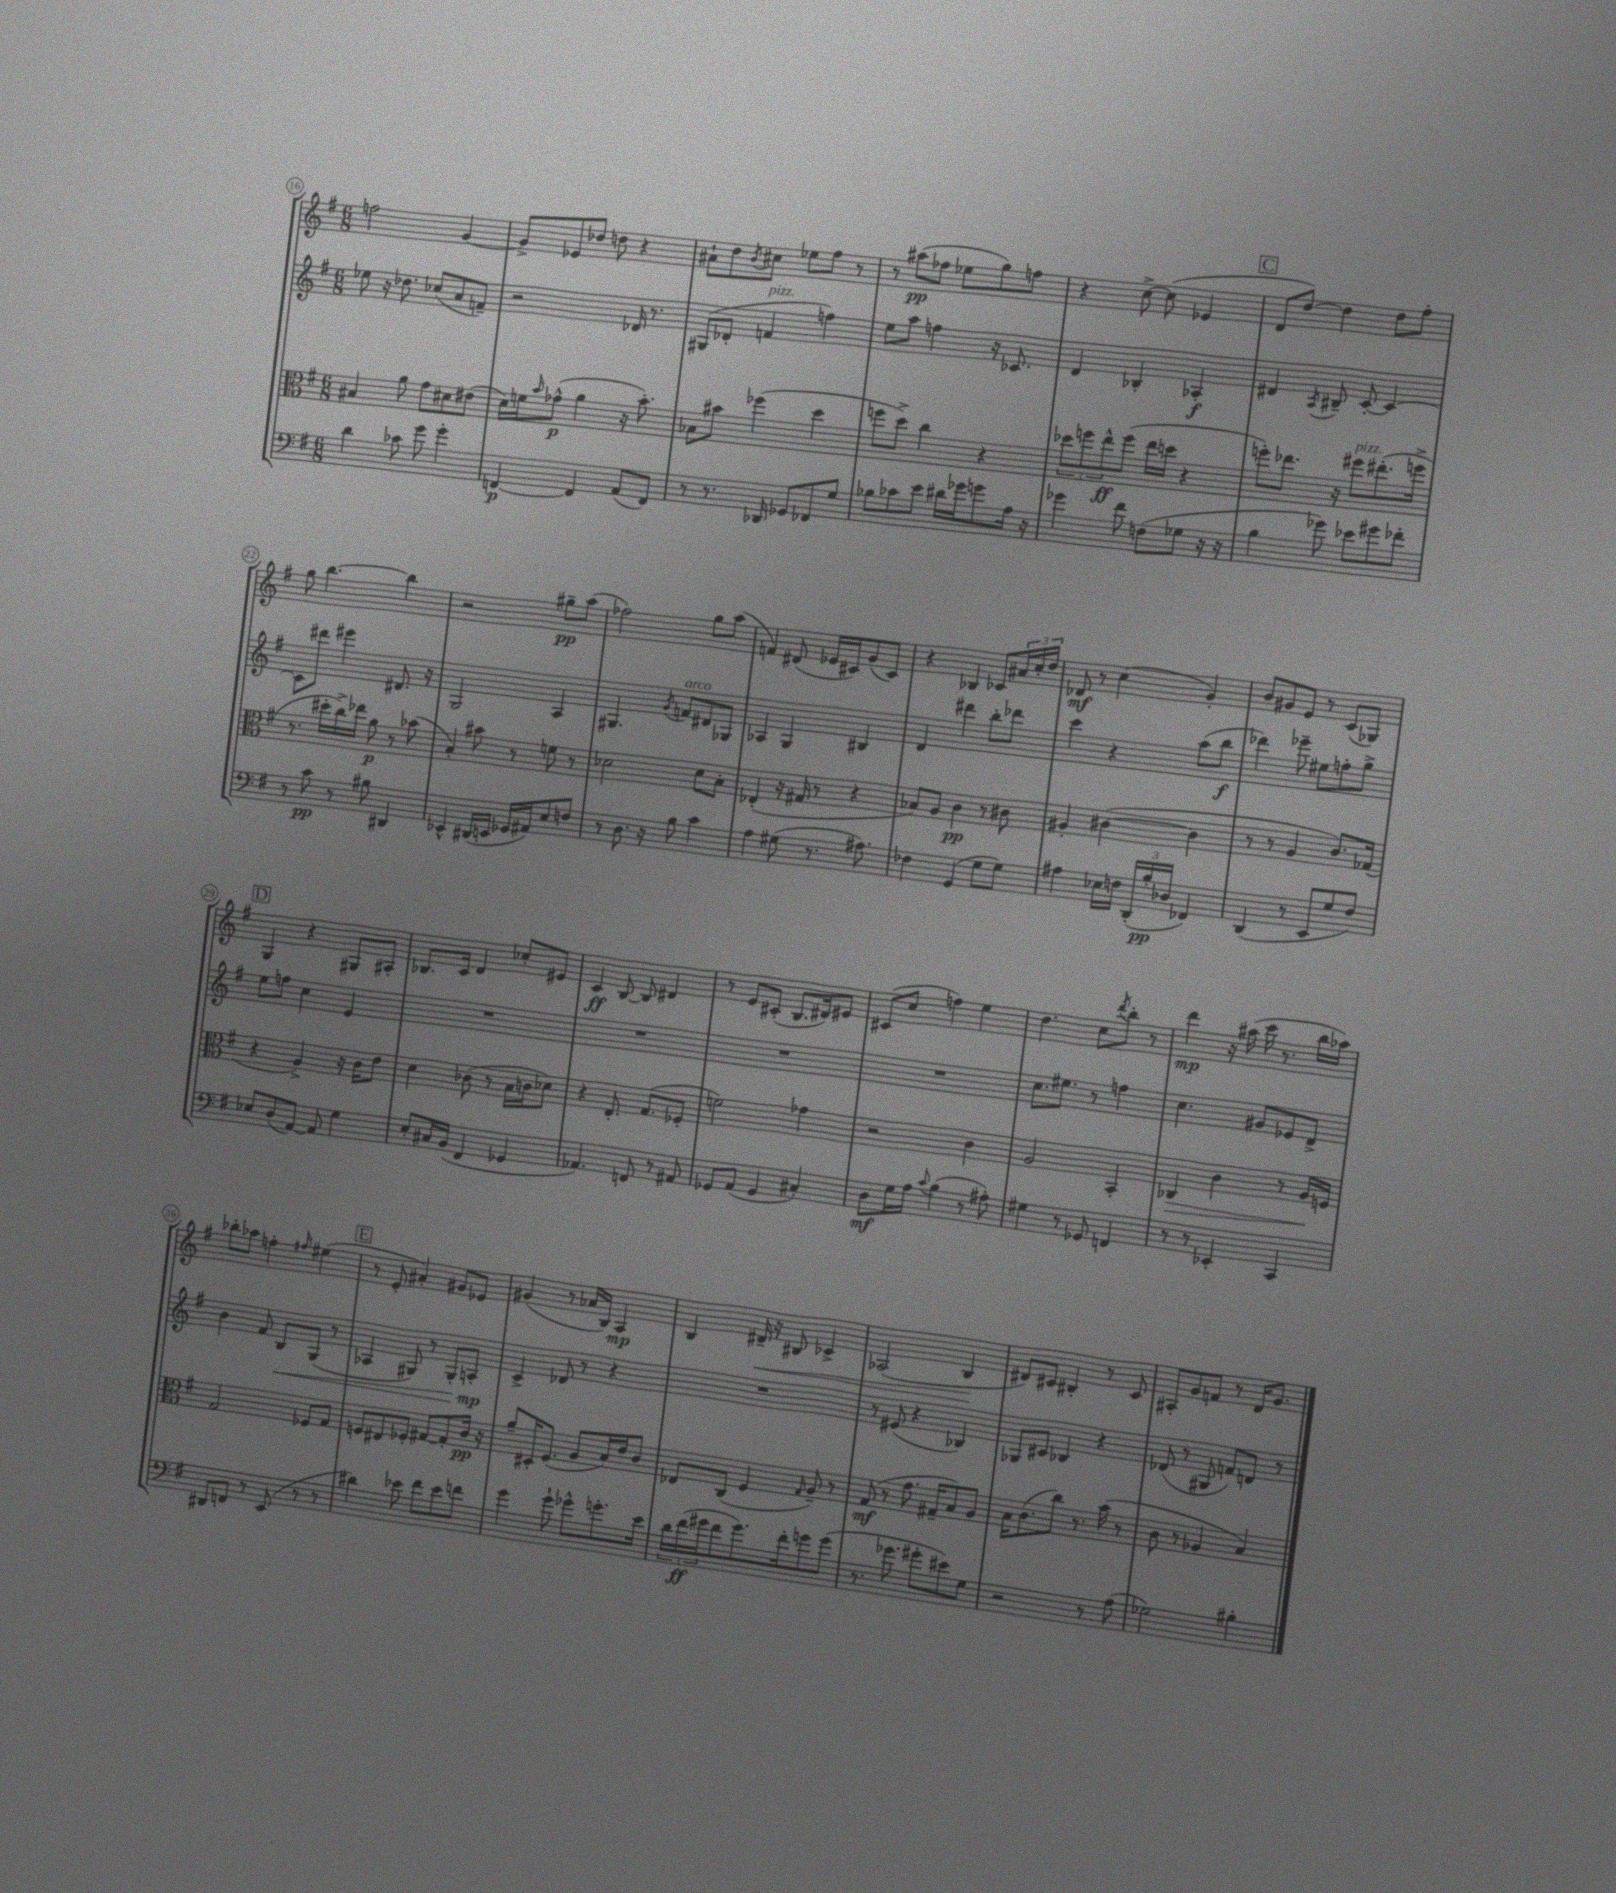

**kern	**dynam	**kern	**dynam	**kern	**dynam	**kern	**dynam
*part4	*part4	*part3	*part3	*part2	*part2	*part1	*part1
*staff4	*staff4	*staff3	*staff3	*staff2	*staff2	*staff1	*staff1
*clefF4	*	*clefC3	*	*clefG2	*	*clefG2	*
*k[f#]	*	*k[f#]	*	*k[f#]	*	*k[f#]	*
*M6/8	*	*M6/8	*	*M6/8	*	*M6/8	*
=16	=16	=16	=16	=16	=16	=16	=16
4d\	.	4B#X/	.	8ee-X\	.	2ffn\	.
.	.	.	.	16r	.	.	.
.	.	.	.	8.dd-X\	.	.	.
8c-X\	.	8a\	.	.	.	.	.
8g\	.	8g\L	.	(8cc-X/L	.	.	.
4g'\	.	8d#X\	.	8a/	.	[4g/	.
.	.	(8e#X\J	.	8fn~/J)	.	.	.
=17	=17	=17	=17	=17	=17	=17	=17
[4FFn/	p	16d\LL)	.	2r	.	8g^/L]	.
.	.	16fn\J	.	.	.	.	.
.	.	16qqb/	.	.	.	.	.
.	.	(8g-X^^\J	p	.	.	8e-X/	.
4FF/]	.	4a\	.	.	.	8dd-X/J	.
.	.	.	.	.	.	8ddn\	.
(8AA/L	.	16r	.	16d-X/	.	4r	.
.	.	8.b'\)	.	8.r	.	.	.
8FF/J)	.	.	.	.	.	.	.
=18	=18	=18	=18	=18	=18	=18	=18
8r	.	8B-X\L	.	(8G#X/L	.	8a#X`\L	.
8.r	.	8b#X\J	.	8d-X'/J	.	8dd\	.
.	.	.	.	.	.	8qb/	.
!	!	!	!	!LO:TX:a:i:t=pizz.	!	!	!
.	.	(4ff-X\	.	4fn/	.	8cc#X\J	.
16DD-X/	.	.	.	.	.	.	.
8GG-X/L	.	.	.	.	.	8ee-X\L	.
8FF-X/	.	4dd\	.	4ffn\)	.	8ff#\J	.
8G/J	.	.	.	.	.	8r	.
=19	=19	=19	=19	=19	=19	=19	=19
8B-X\L	.	8ffn\L	.	8ee\L	.	8r	.
8c-X\	.	8dd^\J)	.	8aa\J	.	(8aa#X\L	pp
8e\J	.	4cc\	.	4ffn\	.	8ff-X\J	.
16d#X\LL	.	.	.	.	.	8ee-X\L	.
16g-X\J	.	.	.	.	.	.	.
8gn\	.	4r	.	16r	.	8gg\)	.
.	.	.	.	8.c-X/	.	.	.
16A\Jk	.	.	.	.	.	8ffn\J	.
16r	.	.	.	.	.	.	.
=20	=20	=20	=20	=20	=20	=20	=20
4g-X\	.	12dd-X\L	.	4d/	.	4r	.
.	.	12ffn\	.	.	.	.	.
.	.	12ee^^\	ff	.	.	.	.
8f#\	.	(8ff\J	.	4B-X'/	.	[8cc^\	.
(8Fn\L	.	16ee\LL	.	.	.	(8cc\]	.
.	.	16ddn\JJ	.	.	.	.	.
8G-X\J	.	4r	.	4A-X'/	f	4e-X/	.
16r	.	.	.	.	.	.	.
16r	.	.	.	.	.	.	.
!!LO:REH:place=s1:t=C
=21	=21	=21	=21	=21	=21	=21	=21
4B\	.	8ffn'\L)	.	4d#X/	.	8d/L	.
.	.	8.ee-X\J	.	.	.	[8dd/J)	.
.	.	.	.	8qA/	.	.	.
8g-X\)	.	.	.	8B#X~/	.	4dd\]	.
.	.	16r	.	.	.	.	.
!	!	!LO:TX:a:i:t=pizz.	!	!	!	!	!
8e-X\L	.	8ff#X\L	.	[8c'/	.	.	.
8g#X\	.	(8.ee#X'\	.	4c/_	.	8dd\L	.
8f-X'\J	.	.	.	.	.	8ff#'\J	.
.	.	16ffn^\Jk	.	.	.	.	.
!!LO:LB:g=z
=22	=22	=22	=22	=22	=22	=22	=22
8r	.	8.r	.	8c\L]	.	8gg\	.
8c\	pp	.	.	8ddd#X\J	.	[4.bb\	.
.	.	16dd#X'\LL	.	.	.	.	.
8r	.	16cc^\)	.	4eee#X\	.	.	.
.	.	16ee-X\JJ	.	.	.	.	.
8B#X\	.	8a\	p	.	.	.	.
4DD#X/	.	8r	.	8.d#X/	.	4bb\]	.
.	.	(8b-X\	.	.	.	.	.
.	.	.	.	16r	.	.	.
=23	=23	=23	=23	=23	=23	=23	=23
4EE-X^^/	.	4B'/)	.	2G/	.	2r	.
(16DD#X/LL	.	8b#X\	.	.	.	.	.
16EEn/JJ	.	.	.	.	.	.	.
16GG-X/LL	.	8r	.	.	.	.	.
16AA#X/J)	.	.	.	.	.	.	.
8E/	.	8fn\	.	4A/	.	8gg#X~\L	pp
8Fn/J	.	8r	.	.	.	(8aa\J	.
=24	=24	=24	=24	=24	=24	=24	=24
8r	.	2d-X\	.	4.G#X/	.	2ff-X\)	.
8.D\	.	.	.	.	.	.	.
16r	.	.	.	.	.	.	.
.	.	.	.	8qg/	.	.	.
!	!	!	!	!LO:TX:a:i:t=arco	!	!	!
8B\	.	.	.	8fn/L	.	.	.
4c\	.	8d-\L	.	8d#X/	.	8gg\L	.
.	.	8B'\J	.	8G-X/J	.	(8aa\J	.
=25	=25	=25	=25	=25	=25	=25	=25
4A\	.	(4E-X'/	.	4A-X/	.	4fn/)	.
(8G#X\	.	16r	.	4G/	.	(8d#X/	.
.	.	16G#X/	.	.	.	.	.
8.r	.	8r	.	.	.	16e-X/LL	.
.	.	.	.	.	.	16c#X/J)	.
.	.	4r	.	4B#X/	.	(8g/	.
8.A#X\)	.	.	.	.	.	.	.
.	.	.	.	.	.	8c#/J)	.
=26	=26	=26	=26	=26	=26	=26	=26
4F-X\	.	8B-X/L)	.	4d/	.	4r	.
.	.	8A/J	.	.	.	.	.
(4GG/	.	4c\	pp	4ddd#X\	.	4B-X/	.
8G\L	.	8r	.	8bb'\L	.	8c-X/L	.
8G\J)	.	8c#X\	.	8ddd-X\J	.	24a#X/L	.
.	.	.	.	.	.	24cc'/	.
.	.	.	.	.	.	24dd/JJ	.
=27	=27	=27	=27	=27	=27	=27	=27
4A#X\	.	4A#X'/	.	4ccc\	.	8d-X/	mf
.	.	.	.	.	.	8r	.
16E-X\LL	.	([4c#X\	.	4r	.	(4cc\	.
16Fn\JJ	.	.	.	.	.	.	.
(24DD'/LL	.	.	.	.	.	.	.
24B'/	pp	.	.	.	.	.	.
24D-X/JJ	.	.	.	.	.	.	.
4FF-X/)	.	4c#\]	.	(8aa\L	.	4g'/)	.
.	.	.	.	8bb\J	f	.	.
=28	=28	=28	=28	=28	=28	=28	=28
(4DD/	.	8r	.	4ddd-X\)	.	8b/L	.
.	.	8r	.	.	.	8g#X/	.
8r	.	4A/	.	8eee-X~\	.	8e/J	.
8EE/L	.	.	.	8ee#X\L	.	8r	.
8G/	.	8.c/L)	.	8ffn'\	.	(8c/L	.
8F#/J)	.	.	.	8gg^\J	.	8G-X/J)	.
.	.	(16G-X/Jk	.	.	.	.	.
!!LO:LB:g=z
!!LO:REH:place=s1:t=D
=29	=29	=29	=29	=29	=29	=29	=29
8E-X/L	.	4r	.	8ee\L	.	4G/	.
(8D/	.	.	.	8ffn\J	.	.	.
[8AA/J)	.	4A^/)	.	4cc\	.	4r	.
8AA/]	.	.	.	.	.	.	.
4G\	.	16r	.	4e/	.	8G#X/L	.
.	.	16c\KL	.	.	.	.	.
.	.	8e\J	.	.	.	8A#X'/J	.
=30	=30	=30	=30	=30	=30	=30	=30
8E'/L	.	4d\	.	2.r	.	8.B-X/L	.
16C#X/L	.	.	.	.	.	.	.
(16BB/JJ	.	.	.	.	.	16c/Jk	.
4FF#/	.	(8c-X\	.	.	.	4d/	.
.	.	8r	.	.	.	.	.
4GG-X/	.	16B\LL	.	.	.	8cc-X'/L	.
.	.	16cn\J	.	.	.	.	.
.	.	8d-X\J)	.	.	.	8e#X/J	.
=31	=31	=31	=31	=31	=31	=31	=31
4.AA-X/)	.	4r	.	2.r	.	4c/	ff
.	.	8.E'/	.	.	.	[8B/	.
8FFn/	.	.	.	.	.	8B/]	.
.	.	(8.G/L	.	.	.	.	.
8r	.	.	.	.	.	4d#X/	.
8AA#X/	.	8F-X'/J	.	.	.	.	.
=32	=32	=32	=32	=32	=32	=32	=32
8GG-X/L	.	2fn\)	.	2.r	.	8r	.
(8AA/J	.	.	.	.	.	8e/L	.
4GG-/	.	.	.	.	.	(8c#X'/J	.
.	.	.	.	.	.	8.B/L	.
4C#X'/)	.	4g-X\	.	.	.	.	.
.	.	.	.	.	.	16d#X/k)	.
.	.	.	.	.	.	8e#X/J	.
=33	=33	=33	=33	=33	=33	=33	=33
8D\L	mf	2r	.	2.r	.	(8c#X/L	.
16G\L	.	.	.	.	.	8cc/J	.
16A\JJ	.	.	.	.	.	.	.
8qqc/	.	.	.	.	.	.	.
(4B\	.	.	.	.	.	4ffn\)	.
8r	.	4c\	.	.	.	4ee\	.
8A#X'\)	.	.	.	.	.	.	.
=34	=34	=34	=34	=34	=34	=34	=34
4G#X\	.	2A/	.	8.cc\L	.	4.dd\	.
.	.	.	.	8.ee#X\J	.	.	.
8r	.	.	.	.	.	.	.
8GG-X/	.	.	.	8r	.	8cc\L	.
.	.	.	.	.	.	8qddd/	.
4FFn/	.	4BB'/	.	4ffn\	.	8bb'\J	.
.	.	.	.	.	.	8r	.
=35	=35	=35	=35	=35	=35	=35	=35
!	!	!	!LO:HP:b	!	!	!	!
8r	.	4C-X/	>	4.cc\	.	4ddd\	mp
8r	.	.	.	.	.	.	.
4EE-X'/	.	4c\	.	.	.	16r	.
.	.	.	.	.	.	(16aa#X\	.
.	.	.	.	8g#X/L	.	16ccc\	.
.	.	.	.	.	.	8.r	.
4CC/	.	8r	.	8e-X/	.	.	.
.	.	16A/LL	.	8d^/J	.	16bb\LL	.
.	.	16Fn/JJ	]	.	.	16aa-X\JJ)	.
!!LO:LB:g=z
=36	=36	=36	=36	=36	=36	=36	=36
8DD#X/L	.	2G/	.	4b\	.	8bb-X'\L	.
8FFn/J	.	.	.	.	.	8aa-X\J	.
8r	.	.	.	8f#/	.	4ffn'\	.
!	!	!	!	!	!LO:HP:b	!	!
(8EE/	.	.	.	8B/L	<	.	.
.	.	.	.	.	.	16qqff#X/	.
8r	.	8F-X/L	.	(8G/J	.	(4ee#X\	.
8r	.	8G/J	.	8r	.	.	.
!!LO:REH:place=s1:t=E
=37	=37	=37	=37	=37	=37	=37	=37
4d#X\)	.	8Fn/L	.	4A-X/	.	8r	.
.	.	8E#X/	.	.	.	8e'/	.
8e-X\	.	8F-X'/J	.	8G#X/)	.	4a#X'/)	.
8f#\L	.	[8G#X/L	.	8r	.	.	.
8e-\	.	8G#'/]	.	8G#'/L	.	8g#X/L	.
8fn\J	.	16c/Jk	pp	8An'/J	mp	8e-X/J	.
.	.	16r	.	.	.	.	.
.	.	.	.	.	[	.	.
=38	=38	=38	=38	=38	=38	=38	=38
4g\	.	8a~/L	.	4c^/	.	(4g#X/	.
.	.	16D#X'/K	.	.	.	.	.
.	.	(8.F#/J	.	.	.	.	.
8g`\	.	.	.	8d-X/	.	8r	.
8g-X^^\L	.	8A/L	.	8r	.	16a-X/LL	.
.	.	.	.	.	.	16B/JJ)	.
8.gn'\	.	16B/L)	.	4r	.	4A/	mp
.	.	16e/J	.	.	.	.	.
.	.	8c/J	.	.	.	.	.
16e\Jk	.	.	.	.	.	.	.
=39	=39	=39	=39	=39	=39	=39	=39
24d\LL	.	8E-X/L	.	2.r	.	4B/	.
(24f#\	ff	.	.	.	.	.	.
24g#X\J	.	.	.	.	.	.	.
8f#\	.	(8C/J	.	.	.	.	.
!	!	!	!	!	!	!	!LO:HP:b
8.g#\)	.	4F#/	.	.	.	16d#X~/	<
.	.	.	.	.	.	16r	.
.	.	.	.	.	.	8B#X/	.
16f#'\k	.	.	.	.	.	.	.
.	.	16qqG/	.	.	.	.	.
8gn\	.	8A~/)	.	.	.	4c-X^/	.
(8g\J	.	8r	.	.	.	.	.
=40	=40	=40	=40	=40	=40	=40	=40
8.r	.	(8G/	mf	8r	.	(2A-X/	.
.	.	8r	.	(8e#X/	.	.	.
8.g-X\	.	.	.	.	.	.	.
.	.	8.g\	.	4r	.	.	.
8g#X'\L	.	.	.	.	.	.	.
.	.	16G#X~/KL	.	.	.	.	.
8e#X\)	.	8B/)	.	4B-X/)	.	4B/	.
8G\J	.	8A/J	.	.	.	.	.
.	.	.	.	.	.	.	[
=41	=41	=41	=41	=41	=41	=41	=41
2r	.	16B\KL	.	8G-X/L	.	8d#X/L)	.
.	.	(8.c\	.	.	.	.	.
.	.	.	.	8c#X/J	.	8c#X/J	.
.	.	8cc\J)	.	4B-X/	.	4B#X'/	.
.	.	8.r	.	.	.	.	.
8r	.	.	.	4r	.	8r	.
.	.	(16b\	.	.	.	.	.
(8A\	.	8r	.	.	.	8c#/	.
=42	=42	=42	=42	=42	=42	=42	=42
2G-X\)	.	8c\	.	(8d-X/	.	8A#X'/L	.
.	.	8r	.	8r	.	8g/	.
.	.	4A-X/	.	8G#X/	.	8fn/J	.
.	.	.	.	8fn/L)	.	8r	.
4B#X'\	.	4B/)	.	8dn/J	.	16d/KL	.
.	.	.	.	.	.	8.g/J	.
.	.	.	.	8r	.	.	.
==	==	==	==	==	==	==	==
*-	*-	*-	*-	*-	*-	*-	*-
